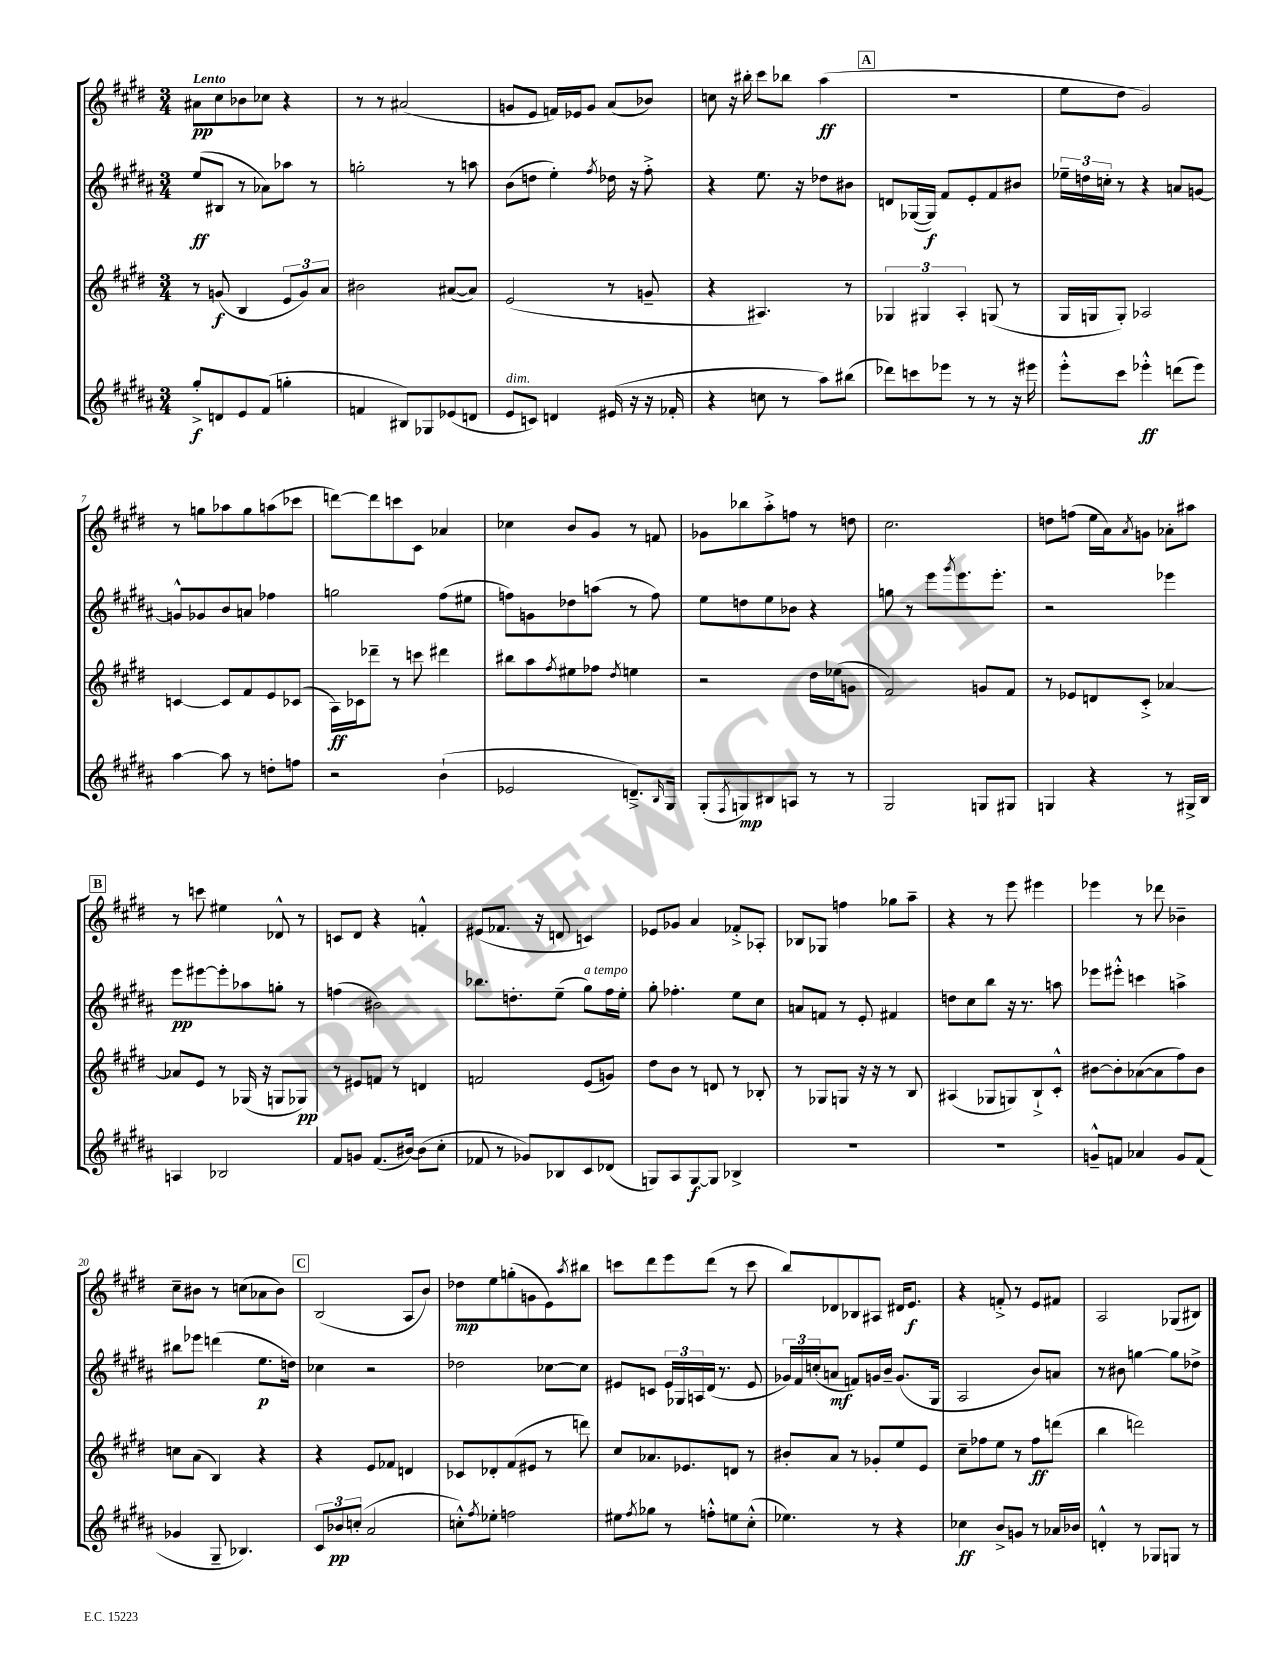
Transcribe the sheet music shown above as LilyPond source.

<<
\new StaffGroup <<
\new Staff = "s0" {
    \clef treble \key e \major \numericTimeSignature \time 3/4 \tempo "Lento"
    ais'8\pp cis''8 bes'8 ces''8 r4 |
    r8 r8 ais'2( |
    g'8 e'8 f'16) ees'16 g'8 a'8( bes'8) |
    c''8 r16 bis''16-. cis'''8 bes''8 a''4\ff( |
    \mark \markup { \box "A" } R2. |
    e''8 dis''8 gis'2) |
    r8 g''8 aes''8 g''8 a''8( ces'''8 |
    d'''8~) d'''8 c'''8 cis'8 aes'4 |
    ces''4 b'8 gis'8 r8 f'8 |
    ges'8 bes''8 a''8-.-> f''8 r8 d''8 |
    cis''2. |
    d''8 f''8( e''16 a'16) \acciaccatura { a'8 } g'8 aes'8-. ais''8 |
    \mark \markup { \box "B" } r8 c'''8 eis''4 des'8-^ r8 |
    c'8 dis'8 r4 f'4-.-^ |
    eis'8( fes'8. r16 d'8 c'4) |
    ees'8 ges'8 a'4 fes'8-.-> aes8-. |
    bes8 ges8 f''4 ges''8 a''8-- |
    r4 r8 e'''8 eis'''4 |
    ees'''4 r8 des'''8 bes'4-- |
    cis''8-- bis'8 r8 c''8( aes'8 bis'8) |
    \mark \markup { \box "C" } b2( a8 b'8) |
    des''8\mp e''8 g''8-.( g'8 e'8) \acciaccatura { a''8 } bis''8 |
    c'''8 dis'''8 e'''8 dis'''8( r8 c'''8 |
    b''8) des'8 bes8 ais8 dis'16 e'8.\f |
    r4 f'8-.-> r8 e'8 fis'8 |
    a2 ges8( bis8) \bar "|." |
}
\new Staff = "s1" {
    \clef treble \key b \major \numericTimeSignature \time 3/4
    e''8\ff( bis8 r8 aes'8) aes''8 r8 |
    g''2-. r8 a''8 |
    b'8( d''8 e''4-.) \acciaccatura { fis''8 } des''16 r16 fis''8-.-> |
    r4 e''8. r16 des''8 bis'8 |
    \mark \markup { \box "A" } d'8 ges16~( ges16\f) fis'8 e'8-. fis'8 bis'8 |
    \tuplet 3/2 { ees''16-- d''16 c''16-. } r8 r4 a'8 g'8~ |
    g'8-^ ges'8 b'8 a'8 fes''4 |
    g''2 fis''8( eis''8 |
    f''8) g'8 des''8 a''8( r8 f''8) |
    e''8 d''8 e''8 bes'8 r4 |
    g''8 r8 e'''8 \acciaccatura { gis'''8 } e'''8. e'''8.-. |
    r2 ees'''4 |
    \mark \markup { \box "B" } e'''8\pp eis'''8~ eis'''8-. aes''8 g''8-. r8 |
    f''4( bis'2) |
    bes''8. d''8.-. e''8--( gis''8^\markup { \italic "a tempo" }) fis''16 e''16-. |
    gis''8-. fes''4.-. e''8 cis''8 |
    a'8 f'8 r8 e'8-. fis'4 |
    d''8 cis''8 b''8 r16 r8. a''8 |
    ees'''8 eis'''8-.-^ c'''4 a''4-> |
    bis''8 ees'''8 d'''4( e''8.\p d''16) |
    \mark \markup { \box "C" } ces''4 r2 |
    des''2 ces''8~ ces''8 |
    eis'8 c'8 \tuplet 3/2 { eis'16 ges16 a16 } dis'16( r8. eis'8 |
    \tuplet 3/2 { ges'16) fis'16 c''16-.( } a'8\mf f'8) g'16 b'16-- g'8.( gis16 |
    ais2 b'8) a'8 |
    r8 bis'8 g''4~ g''8 des''8-> \bar "|." |
}
\new Staff = "s2" {
    \clef treble \key e \major \numericTimeSignature \time 3/4
    r8 g'8\f( b4 \tuplet 3/2 { e'8 g'8) a'8 } |
    bis'2 ais'8~( ais'8) |
    e'2( r8 g'8-- |
    r4 ais4.) r8 |
    \mark \markup { \box "A" } \tuplet 3/2 { ges4 gis4 a4-. } g8( r8 |
    gis16 g16 g8-.) aes2 |
    c'4~ c'8 fis'8 e'8 ces'8( |
    a16\ff) ces'16 des'''8-- r8 c'''8 dis'''4 |
    bis''8 a''8 \acciaccatura { fis''8 } eis''8 fes''8 \acciaccatura { dis''8 } e''4 |
    r2 dis''16 ees''16( g'8 |
    fis'2) g'8 fis'8 |
    r8 ees'8 d'8 cis'8-.-> aes'4~ |
    \mark \markup { \box "B" } aes'8 e'8 r8 ges16( r16 g8 ges8\pp) |
    r8 eis'8 f'8 r8 d'4 |
    f'2 e'8( g'8) |
    dis''8 b'8 r8 d'8 r8 bes8-. |
    r8 ges8 g8 r16 r16 r8 b8 |
    ais4( ges8 g8) b8-!-> cis'8-.-^ |
    bis'8~ bis'8-. aes'8~( aes'8 fis''8) bis'8 |
    c''8 a'8( b4) r4 |
    \mark \markup { \box "C" } r4 e'8 fes'8 d'4 |
    ces'8 des'8-. fis'8( eis'8 r8 d'''8) |
    cis''8 aes'8. ees'8. d'8 r8 |
    bis'8-. a'8 r8 ges'8-. e''8 e'8 |
    cis''8-- fes''8 e''8 r8 fes''8\ff d'''8( |
    b''4 d'''2) \bar "|." |
}
\new Staff = "s3" {
    \clef treble \key b \major \numericTimeSignature \time 3/4
    gis''8-.->\f d'8 e'8 fis'8( g''4-. |
    f'4 bis8) ges8 ees'8( d'8 |
    e'8^\markup { \italic "dim." } c'8) d'4 eis'16( r16 r16 fes'16-. |
    r4 c''8 r8 ais''8) bis''8( |
    \mark \markup { \box "A" } des'''8) c'''8 ees'''8 r8 r8 r16 eis'''16 |
    e'''8-.-^ cis'''8 ees'''4-.-^\ff d'''8( ees'''8) |
    ais''4~ ais''8 r8 d''8-. f''8 |
    r2 b'4-!( |
    ees'2 d'8.--->) \grace { b16 } gis16 |
    gis8-.( \acciaccatura { fis8 } g8\mp) bis8 a8 r8 r8 |
    gis2 g8 gis8 |
    g4 r4 r8 gis16-> b16 |
    \mark \markup { \box "B" } a4 bes2 |
    fis'8 g'8 fis'8.( bis'16~) bis'8( cis''8-. |
    fes'8 r8 ges'8) bes8 cis'8 des'8( |
    g8) ais8 g8~\f g8 bes4-> |
    R2. |
    R2. |
    g'8---^ f'8 aes'4 g'8 f'8( |
    ges'4 gis8-- bes4.) |
    \mark \markup { \box "C" } \tuplet 3/2 { cis'8 bes'8\pp c''8-.( } ais'2 |
    c''8-.-^) \acciaccatura { fis''8 } ees''8-. f''2 |
    eis''8 \acciaccatura { fis''8 } ges''8 r8 f''8-.-^ e''8 cis''8-.-^( |
    ees''4.) r8 r4 |
    ces''4\ff b'8-> g'8 r8 aes'16 bes'16 |
    d'4-.-^ r8 ges8 g8 r8 \bar "|." |
}
>>
>>
